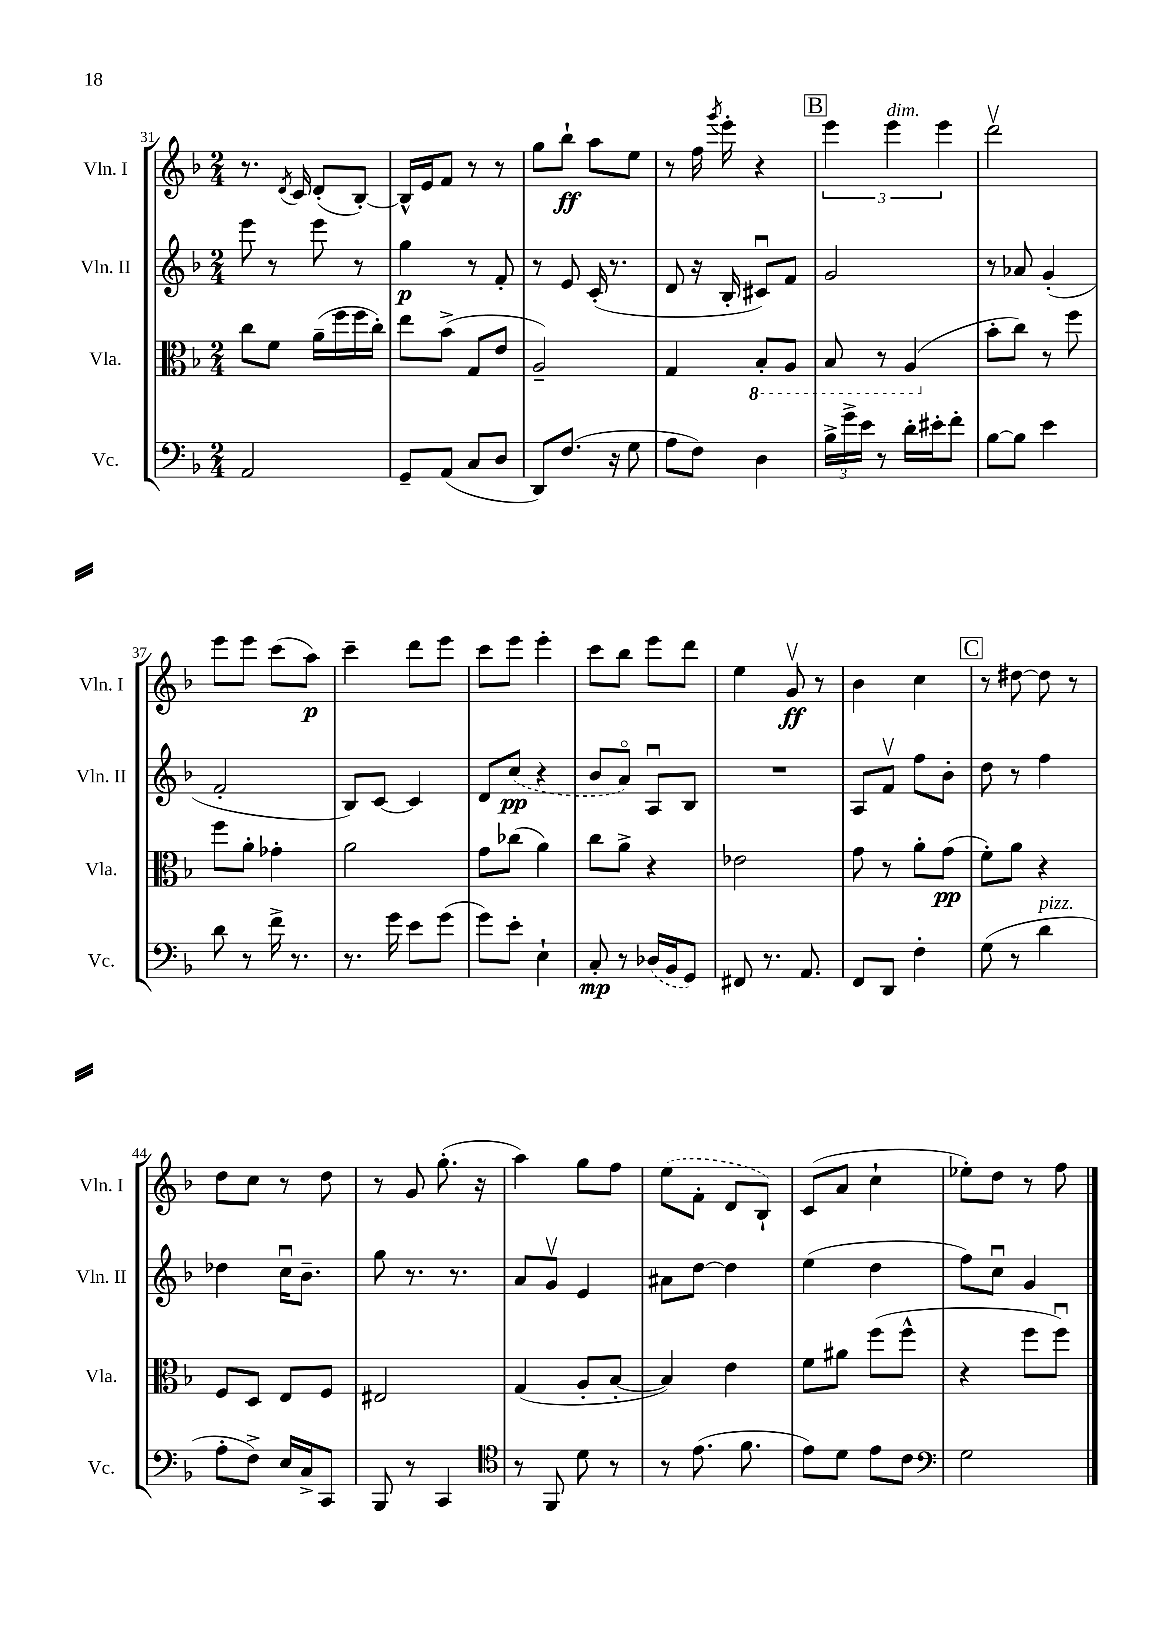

**kern	**kern	**kern	**kern
*staff4	*staff3	*staff2	*staff1
*clefF4	*clefC3	*clefG2	*clefG2
*k[b-]	*k[b-]	*k[b-]	*k[b-]
*M2/4	*M2/4	*M2/4	*M2/4
2AA/	8cc\L	8eee\	8.r
.	8f\J	8r	.
.	.	.	8qd/
.	.	.	16c/
.	(16a~\LL	8eee\	(8d'/L
.	16ff\	.	.
.	16ff\	8r	[8B-'/J)
.	16cc'\JJ)	.	.
=	=	=	=
8GG~/L	8ee\L	4gg\	16B-^^/]LL
.	.	.	16e/J
(8AA/J	(8b-^\J	.	8f/J
8C/L	8G/L	8r	8r
8D/J	8e/J	8f'/	8r
=	=	=	=
8DD/L)	2A~/)	8r	8gg\L
(8.F/J	.	8e/	8bb-`\J
.	.	(16c'/	8aa\L
16r	.	8.r	.
8G\	.	.	8ee\J
=	=	=	=
8A\L	4G/	8d/	8r
8F\J)	.	16r	16ff\
.	.	.	8qggg/
.	.	16B-'/	16eee'\
4D\	8BB-'/L	8c#u/L)	4r
.	8AA/J	8f/J	.
=	=	=	=
24B-^\LL	8BB-/	2g/	6eee\
24g^\	.	.	.
24e\JJ	.	.	.
8r	8r	.	.
.	.	.	6eee\
16d'\LL	(4AA/	.	.
16e#'\J	.	.	.
.	.	.	6eee\
8f'\J	.	.	.
=	=	=	=
[8B-\L	8b-'\L	8r	2dddv\
8B-\]J	8cc\J)	8a-/	.
4e\	8r	(4g'/	.
.	8ff\	.	.
=	=	=	=
8d\	8ff\L	2f'/	8eee\L
8r	8a'\J	.	8eee\J
16f^\	4g-'\	.	(8ccc\L
8.r	.	.	.
.	.	.	8aa\J)
=	=	=	=
8.r	2a\	8B-/L)	4ccc~\
.	.	[8c/J	.
16g\	.	.	.
8e\L	.	4c/]	8ddd\L
(8g\J	.	.	8eee\J
=	=	=	=
8g\L)	8g\L	8d/L	8ccc\L
8e'\J	(8cc-\J	(8cc/J	8eee\J
4E`\	4a\)	4r	4eee'\
=	=	=	=
8C'/	8cc\L	8b-/L	8ccc\L
8r	8a^\J	8ao/J)	8bb-\J
(16D-/LL	4r	8Au/L	8eee\L
16BB-/J	.	.	.
8GG/J)	.	8B-/J	8ddd\J
=	=	=	=
8FF#/	2e-\	2r	4ee\
8.r	.	.	.
.	.	.	8gv/
8.AA/	.	.	.
.	.	.	8r
=	=	=	=
8FF/L	8g\	8A/L	4b-\
8DD/J	8r	8fv/J	.
4F'\	8a'\L	8ff\L	4cc\
.	(8g\J	8b-'\J	.
=	=	=	=
(8G\	8f'\L)	8dd\	8r
8r	8a\J	8r	[8dd#\
4d\	4r	4ff\	8dd#\]
.	.	.	8r
=	=	=	=
8A'\L	8F/L	4dd-\	8dd\L
8F^\J)	8D/J	.	8cc\J
16E/LL	8E/L	16ccu\LK	8r
16C^/J	.	8.b-~\J	.
8CC/J	8F/J	.	8dd\
=	=	=	=
8BBB-/	2E#/	8gg\	8r
8r	.	8.r	8g/
4CC/	.	.	(8.gg'\
.	.	8.r	.
.	.	.	16r
=	=	=	=
*clefC4	*	*	*
8r	(4G/	8a/L	4aa\)
8FF/	.	8gv/J	.
8d\	8A'/L	4e/	8gg\L
8r	[8B-'/J	.	8ff\J
=	=	=	=
8r	4B-/])	8a#\L	(8ee\L
(8.e\	.	[8dd\J	8f'\J
.	4e\	4dd\]	8d/L
8.f\	.	.	.
.	.	.	8B-`/J)
=	=	=	=
8e\L)	8f\L	(4ee\	(8c/L
8d\J	8a#\J	.	8a/J
8e\L	(8ff\L	4dd\	4cc`\
8c\J	8ff^^\J	.	.
=	=	=	=
*clefF4	*	*	*
2G\	4r	8ff\L)	8ee-'\L)
.	.	8ccu\J	8dd\J
.	8ff\L	4g/	8r
.	8ffu\J)	.	8ff\
==	==	==	==
*-	*-	*-	*-
